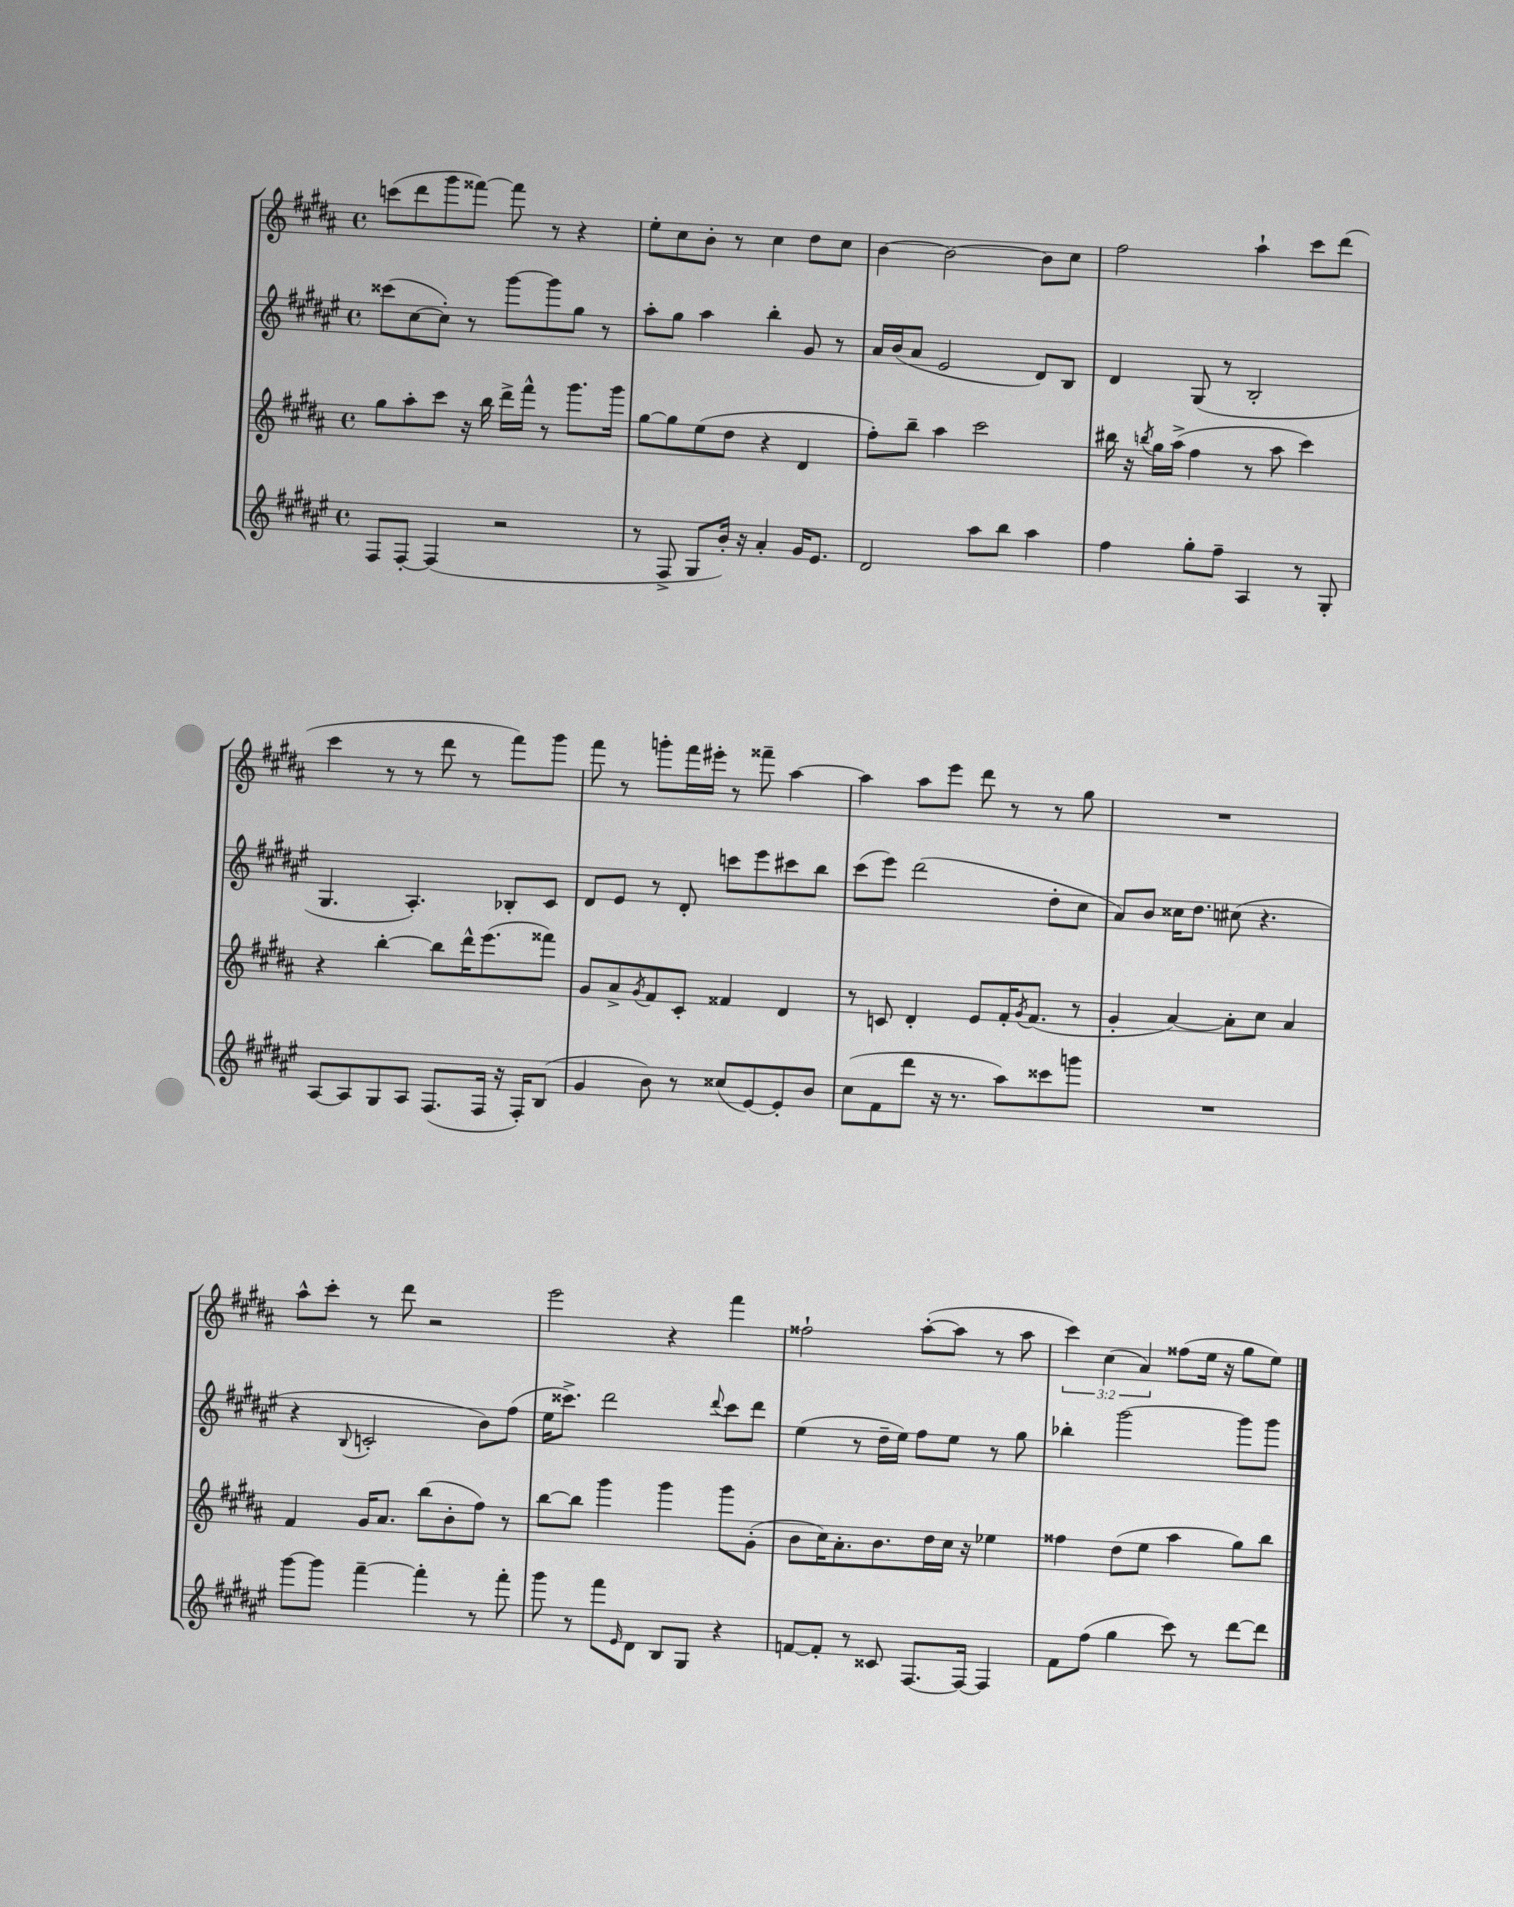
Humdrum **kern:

**kern	**kern	**kern	**kern
*staff4	*staff3	*staff2	*staff1
*clefG2	*clefG2	*clefG2	*clefG2
*k[f#c#g#d#a#e#]	*k[f#c#g#d#a#]	*k[f#c#g#d#a#e#]	*k[f#c#g#d#a#]
*M4/4	*M4/4	*M4/4	*M4/4
*met(c)	*met(c)	*met(c)	*met(c)
8F#/L	8gg#\L	(8ccc##\L	(8ccc\L
[8F#'/J	8aa#'\	[8cc#\	8ddd#\
(4F#/]	8ccc#\J	8cc#'\]J)	8ggg#\
.	16r	8r	[8fff##\J)
.	16bb\	.	.
2r	16ddd#^\LL	[8ggg#\L	8fff##\]
.	16fff#^^\JJ	.	.
.	8r	8ggg#\]	8r
.	8.ggg#\L	8gg#\J	4r
.	.	8r	.
.	16ggg#\Jk	.	.
=	=	=	=
8r	[8gg#\L	8aa#'\L	8ee'\L
8F#^/	8gg#\]	8gg#\J	8cc#\
8G#/L	(8ee\	4aa#\	8b'\J
16b'/Jk)	8dd#\J	.	8r
16r	.	.	.
4a#'/	4r	4bb'\	4cc#\
16g#/LK	4d#/	8g#/	8dd#\L
8.e#/J	.	.	.
.	.	8r	8cc#\J
=	=	=	=
2d#/	8ff#'\L)	16a#/LL	[4b\
.	.	(16b/J	.
.	8bb~\J	8a#/J	.
.	4aa#\	2e#/	2b\_
8aa#\L	2ccc#\	.	.
8bb\J	.	.	.
4aa#\	.	8d#/L)	8b\]L
.	.	8B/J	8cc#\J
=	=	=	=
4ff#\	16bb#\	4d#/	2ff#\
.	16r	.	.
.	8qbb/	.	.
.	16gg#\LL	.	.
.	(16aa#^\JJ	.	.
8gg#'\L	4ff#\	(8G#/	.
8ff#~\J	.	8r	.
4A#/	8r	2B'/	4aa#`\
.	8aa#\	.	.
8r	4ccc#\)	.	8ccc#\L
8G#'/	.	.	(8ddd#\J
=	=	=	=
[8A#/L	4r	4.G#/	4ccc#\
8A#/]	.	.	.
8G#/	[4bb'\	.	8r
8A#/J	.	4.A#'/)	8r
(8.F#/L	8bb\]L	.	8ddd#\
.	16ddd#^^\K	.	8r
16F#/Jk	(8.eee\	.	.
16r	.	8B-'/L	8fff#\L)
16F#'/LK)	.	.	.
(8B/J	8fff##\J)	8c#/J	8ggg#\J
=	=	=	=
4g#/	8g#/L	8d#/L	8fff#\
.	8a#^/	8e#/J	8r
.	8qg#/	.	.
8b\)	8f#/	8r	8ggg'\L
8r	8c#'/J	8d#'/	16fff#\L
.	.	.	16eee#'\JJ
(8cc##/L	4f##/	8ccc\L	8r
[8e#/)	.	8eee#\	8fff##~\
8e#'/]	4d#/	8ccc#\	[4aa#\
8b/J	.	8bb\J	.
=	=	=	=
(8cc#\L	8r	(8ccc#\L	4aa#\]
8f#\	8c/	8eee#\J)	.
8ddd#\J	4d#'/	(2ddd#\	8aa#\L
16r	.	.	8eee\J
8.r	.	.	.
.	8e/L	.	8ddd#\
8aa#\L)	16f#'/K	.	8r
.	8qg#/	.	.
.	(8.f#/J	.	.
8ccc##\	.	8dd#'\L	8r
8ggg\J	8r	8cc#\J	8gg#\
=	=	=	=
1r	4g#'/	8a#/L)	1r
.	.	8b/J	.
.	[4a#/)	16cc##\LK	.
.	.	8.dd#\J	.
.	8a#'\]L	(8cc#\	.
.	8cc#\J	4.r	.
.	4a#/	.	.
=	=	=	=
[8ggg#\L	4f#/	4r	8aa#^^\L
8ggg#\]J	.	.	8ccc#'\J
.	.	8qqB/	.
[4fff#~\	16g#/LK	2c'/	8r
.	8.a#/J	.	.
.	.	.	8ddd#\
4fff#'\]	(8bb\L	.	2r
.	8b'\	.	.
8r	8ff#\J)	8b\L)	.
8fff#'\	8r	(8ff#\J	.
=	=	=	=
8ggg#\	[8bb\L	16ee#\LK	2eee\
.	.	8.ccc##^\J)	.
8r	8bb\]J	.	.
8fff#\L	4ggg#\	2ddd#\	.
16qqe#/	.	.	.
8d#\J	.	.	.
8B/L	4ggg#\	.	4r
8G#/J	.	.	.
.	.	8qqddd#/	.
4r	8ggg#\L	8ccc##\L	4fff#\
.	(8g#'\J	8ddd#\J	.
=	=	=	=
[8f/L	8b\L	(4ee#\	2ff##`\
8f'/]J	16cc#\K)	.	.
.	8.a#'\	.	.
8r	.	8r	.
8c##/	8.b\	16dd#~\LL	.
.	.	16ee#\JJ)	.
[8.F#/L	.	8ff#\L	([8aa#'\L
.	16dd#\L	.	.
.	16cc#\JJ	8ee#\J	8aa#\]J
16F#/_Jk	16r	.	.
4F#/]	4ee-\	8r	8r
.	.	8gg#\	8aa#\
=	=	=	=
8f#\L	4ff##\	4bb-'\	6ccc#\)
(8ff#\J	.	.	.
.	.	.	(6cc#\
4gg#\	(8dd#\L	[2ggg#\	.
.	.	.	6a#/)
.	8ee\J	.	.
8ccc#\)	4aa#\	.	(8ff##\L
8r	.	.	16ee\Jk
.	.	.	16r
[8ddd#\L	8gg#\L)	8ggg#\]L	8gg#\L
8ddd#\]J	8bb\J	8ggg#\J	8ee\J)
==	==	==	==
*-	*-	*-	*-
